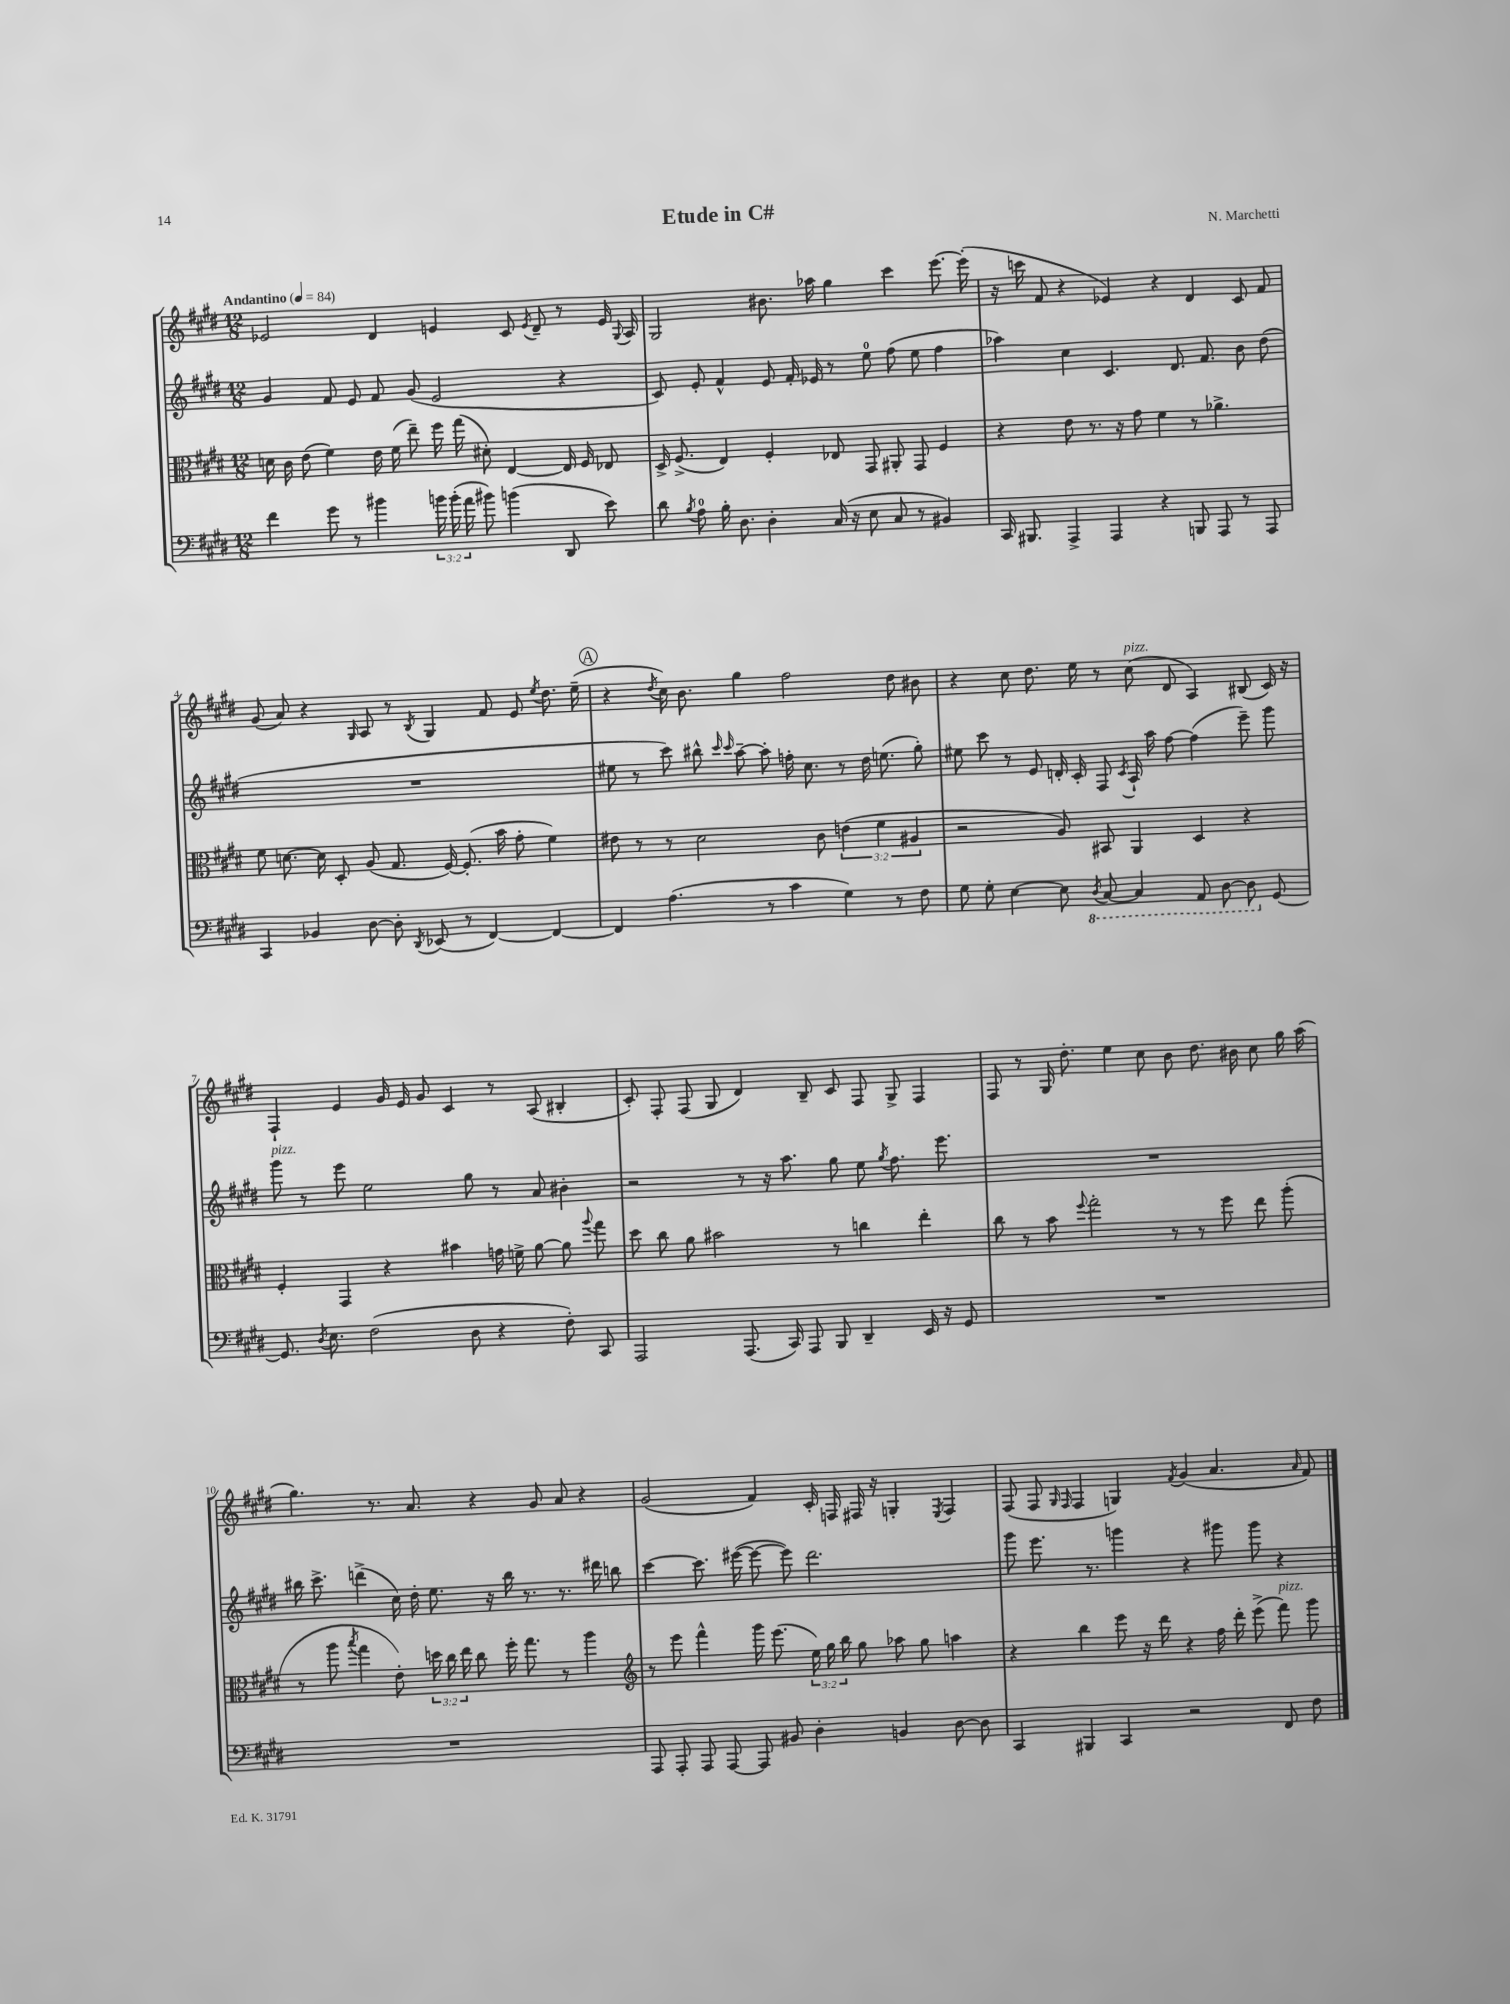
\header { title = "Etude in C#" composer = "N. Marchetti" }
<<
\new StaffGroup <<
\new Staff = "s0" {
    \clef treble \key e \major \numericTimeSignature \time 12/8 \tempo "Andantino" 4 = 84
    \autoBeamOff ees'2 dis'4 e'4 cis'8 \acciaccatura { e'8 } dis'8-- r8 e'16 \appoggiatura { gis8 } a16 |
    gis2 bis'8. aes''16 gis''4 cis'''4 e'''8.~ e'''16-.( |
    r16 c'''16 fis'8 r4 ees'4) r4 dis'4 cis'8 fis'8 |
    gis'8( a'8) r4 \grace { gis16 } a8 r8 \acciaccatura { b8 } gis4 fis'8 e'8 \acciaccatura { e''8 } dis''8. e''16--( |
    \mark \markup { \circle "A" } r4 \acciaccatura { dis''8 } cis''16) b'8. gis''4 fis''2 dis''8 bis'8 |
    r4 cis''8 dis''8. e''16 r8 cis''8^\markup { \italic "pizz." }( dis'8 a4) bis8( cis'16) r16 |
    fis4-! e'4 gis'16 e'16 gis'8 cis'4 r8 a8( bis4-. |
    cis'8-.) fis8-. fis8( gis8 dis'4) b8-- cis'8 fis8 gis8-> fis4 |
    fis8 r8 gis16 dis''8.-. e''4 cis''8 b'8 dis''8. bis'16 cis''8 gis''16 a''16( |
    gis''4.) r8. a'8. r4 gis'8 a'8 r4 |
    gis'2( fis'4) cis'16-. f16 fis16 r16 g4-. \acciaccatura { e8 } fis4 |
    fis8( fis8 \grace { gis16 fis16 } fis4 g4) \acciaccatura { fis'8 } gis'4( a'4. \grace { a'16 } fis'8) \bar "|." |
}
\new Staff = "s1" {
    \clef treble \key e \major \numericTimeSignature \time 12/8
    \autoBeamOff gis'4 fis'8 e'8 fis'8 gis'8( e'2 r4 |
    cis'8) e'8-. fis'4-^ e'8 fis'16-. ees'16 r8 e''8-0 fis''8( e''8 fis''4 |
    aes''4) cis''4 cis'4. dis'8. fis'8. b'8 dis''8( |
    R1. |
    \mark \markup { \circle "A" } eis''8 r8 cis'''8) bis''8-^ \grace { cis'''16 cis'''16 } a''8~-- a''8-. f''16-. cis''8. r8 dis''16 e''8.( gis''8-.) |
    eis''8 cis'''8 r8 e'8 d'16-. cis'16-. fis8 \acciaccatura { cis'8 } a16-! a''16 fis''8~ fis''4( e'''8--) gis'''8 |
    gis'''8^\markup { \italic "pizz." } r8 e'''8 e''2 gis''8 r8 a'8 bis'4-. |
    r2 r8 r16 a''8. gis''8 e''8 \acciaccatura { gis''8 } fis''8. e'''8. |
    R1. |
    bis''16 cis'''8.-> d'''4->( cis''16) dis''16-. e''8. r16 bis''16 r8. r8. dis'''16 b''8 |
    cis'''4~ cis'''8. eis'''16~( eis'''8~ eis'''8) dis'''2. |
    gis'''8 e'''8. r8. g'''4 r4 gis'''8 gis'''8 r4 \bar "|." |
}
\new Staff = "s2" {
    \clef alto \key e \major \numericTimeSignature \time 12/8 \override Staff.TupletNumber.text = #tuplet-number::calc-fraction-text
    \autoBeamOff d'16 cis'16 e'8( fis'4) e'16 fis'16( e''8--) fis''16 gis''16( dis'8-.) e4~ e16 fis16 ees8 |
    dis16-> fis8.->( e4) fis4-. ees8 gis,8 ais,8-. gis,8 fis4 |
    r4 e'8 r8. r16 gis'8 fis'4 r8 aes'4.-> |
    fis'8 d'8.~ d'16 dis8-. a8( gis8. fis16~) fis8.-.( b'16 gis'8-. fis'4) |
    \mark \markup { \circle "A" } eis'8 r8 r8 dis'2 cis'8 \tuplet 3/2 { e'4( fis'4 ais4 } |
    r2 a8) bis,8 a,4 dis4 r4 |
    fis4-. gis,4 r4 bis'4 g'16 f'16-> a'8~ a'8 \appoggiatura { a''8 } gis''8 |
    dis''8 cis''8 a'8 bis'2 r8 c''4 e''4-. |
    cis''8 r8 b'8 \appoggiatura { fis''8 } gis''2-. r8 r8 fis''8 e''8 a''8-.( |
    r8 a''8 \acciaccatura { b''8 } gis''4 e'8-.) \tuplet 3/2 { d''16 cis''16 e''16 } cis''8 fis''16-. gis''8. r8 a''4 |
    \clef treble r8 e'''8 fis'''4-^ gis'''16 e'''8.( \tuplet 3/2 { e''16) gis''16 b''16 } gis''8 aes''8 gis''8 a''4 |
    r4 b''4 e'''8 r16 dis'''16 r4 fis''16 dis'''16-. e'''8->( fis'''8^\markup { \italic "pizz." }) gis'''8 \bar "|." |
}
\new Staff = "s3" {
    \clef bass \key e \major \numericTimeSignature \time 12/8 \override Staff.TupletNumber.text = #tuplet-number::calc-fraction-text
    \autoBeamOff fis'4 gis'8 r8 bis'4 \tuplet 3/2 { b'16 b'16-.( a'16 } bis'8) b'4( dis,8 e'8) |
    dis'8 \acciaccatura { b8 } a8-0 b16-. dis8. dis4-. cis16( r16 e8 cis8 r8 bis,4) |
    cis,16 bis,,8. a,,4-> a,,4 r4 b,,8 a,,8 r8 a,,8 |
    cis,4 bes,4 dis8~ dis8-. \acciaccatura { dis,8 } ees,8( r8 fis,4~) fis,4~ |
    \mark \markup { \circle "A" } fis,4 a4.( r8 cis'4 gis4) r8 fis8 |
    gis8 gis8-. e4~ e8 \ottava #-1 \acciaccatura { dis,8 } cis,8~ cis,4 a,,8 dis,8~ dis,8 \ottava #0 gis,8~ |
    gis,8. \acciaccatura { dis8 } e8. fis2( dis8 r4 fis8-.) cis,8 |
    a,,2 a,,8.( cis,16) a,,8 b,,8 dis,4-- e,16 r16 gis,8 |
    R1. |
    R1. |
    a,,8 a,,8-. a,,8 a,,8~ a,,8 bis,8 dis4-. b,4 dis8~ dis8 |
    cis,4 bis,,4 cis,4 r2 fis,8 fis8 \bar "|." |
}
>>
>>
